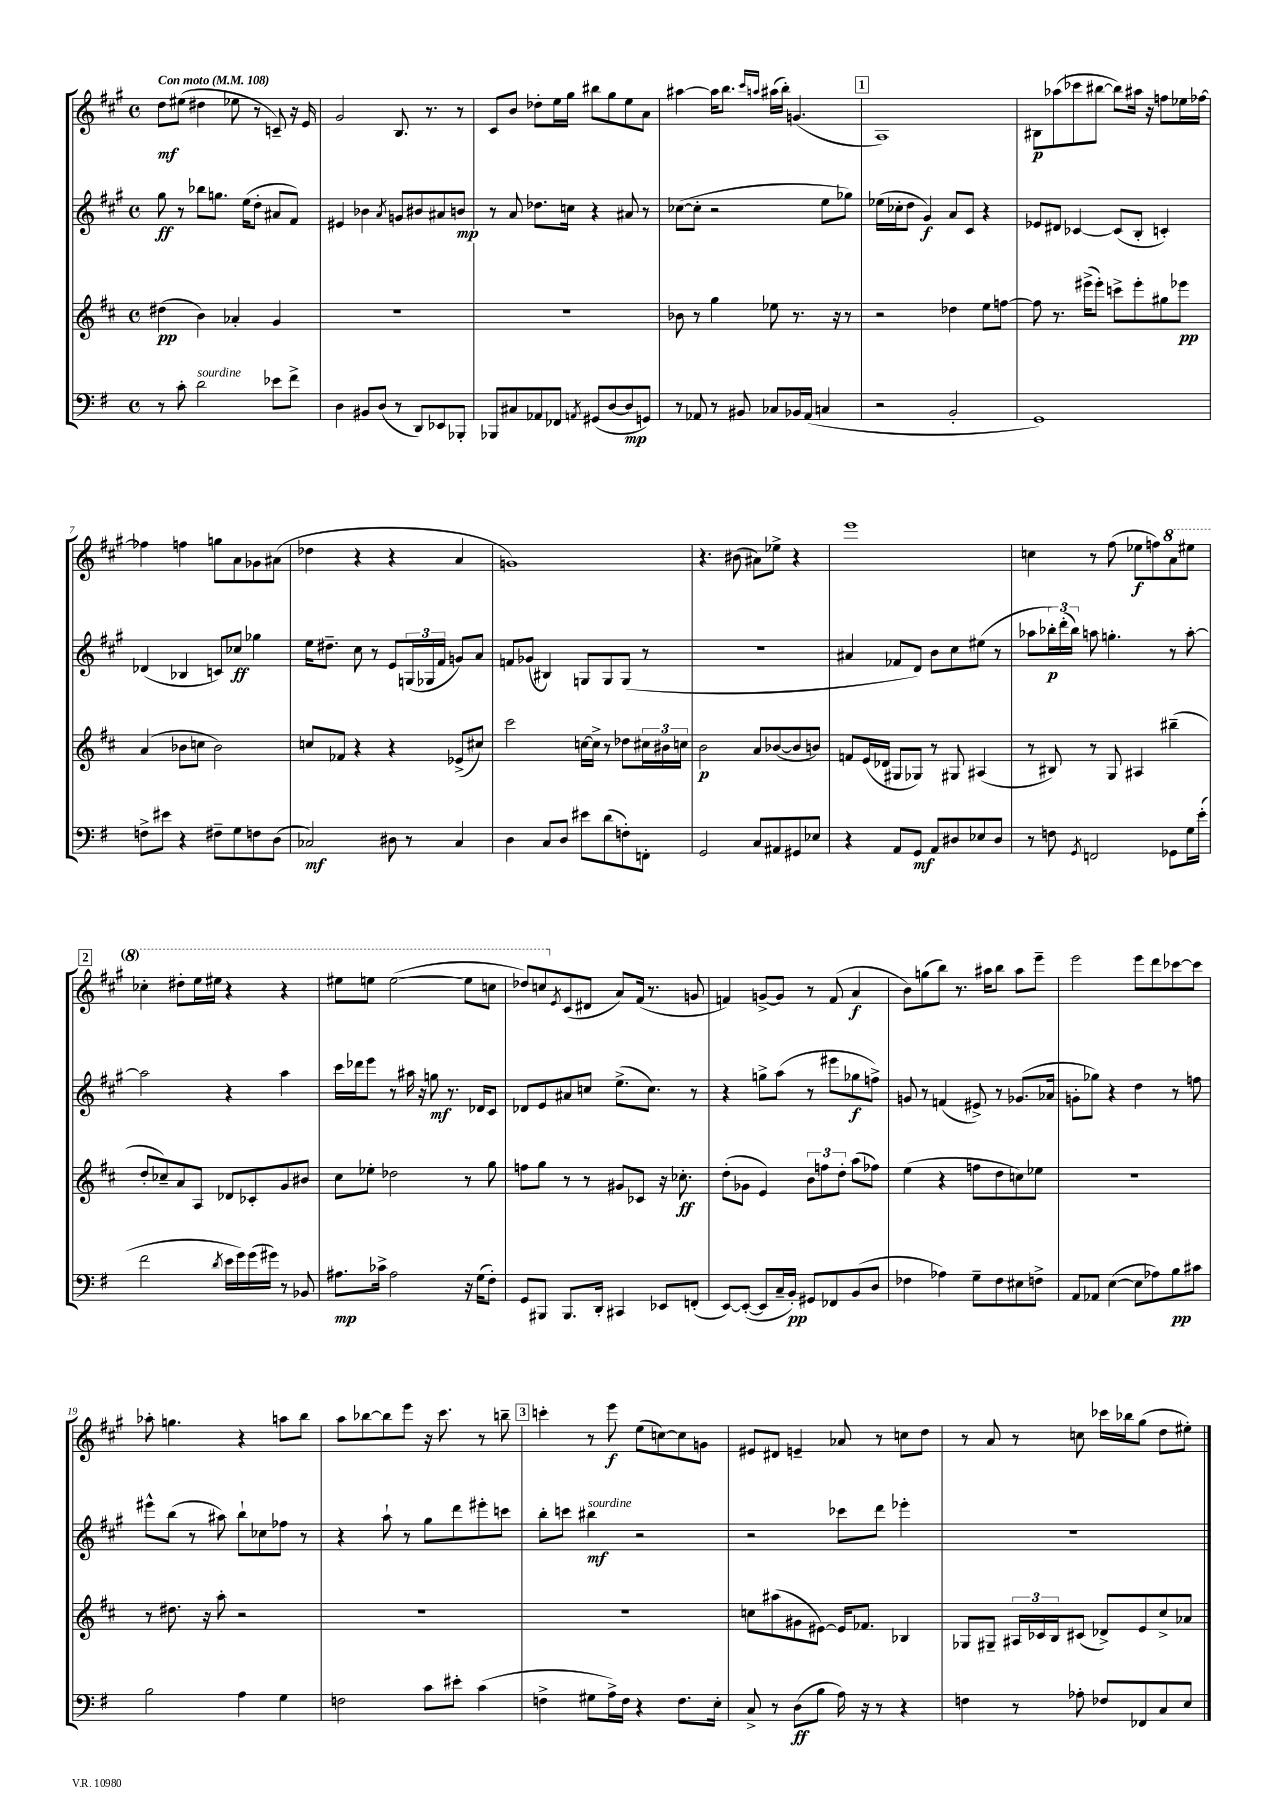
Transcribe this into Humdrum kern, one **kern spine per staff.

**kern	**dynam	**kern	**dynam	**kern	**dynam	**kern	**dynam
*part4	*part4	*part3	*part3	*part2	*part2	*part1	*part1
*staff4	*staff4	*staff3	*staff3	*staff2	*staff2	*staff1	*staff1
*clefF4	*	*clefG2	*	*clefG2	*	*clefG2	*
*k[f#]	*	*k[f#c#]	*	*k[f#c#g#]	*	*k[f#c#g#]	*
*M4/4	*	*M4/4	*	*M4/4	*	*M4/4	*
*met(c)	*	*met(c)	*	*met(c)	*	*met(c)	*
*MM108	*	*MM108	*	*MM108	*	*MM108	*
=1	=1	=1	=1	=1	=1	=1	=1
!	!	!	!	!	!	!LO:TX:a:B:t=Con moto	!
8r	.	(4dd#X\	pp	8gg#\	ff	8dd\L	mf
8c'\	.	.	.	8r	.	(8ee#X\J	.
!LO:TX:a:i:t=sourdine	!	!	!	!	!	!	!
2d\	.	4b\)	.	8bb-X\L	.	4dd#X\	.
.	.	.	.	8.ggn\J	.	.	.
.	.	4a-X'/	.	.	.	8ee-X\	.
.	.	.	.	(16ee\KL	.	.	.
.	.	.	.	8dd'\J	.	8r	.
8e-X\L	.	4g/	.	8a#X/L	.	8cn~/)	.
8f#^\J	.	.	.	8f#/J)	.	16r	.
.	.	.	.	.	.	16e/	.
=2	=2	=2	=2	=2	=2	=2	=2
4D\	.	1r	.	4e#X/	.	2g#/	.
8BB#X/L	.	.	.	4b-X\	.	.	.
(8D/J	.	.	.	.	.	.	.
.	.	.	.	8qa/	.	.	.
8r	.	.	.	8gn/L	.	8.B/	.
8DD/L)	.	.	.	8b#X/	.	.	.
.	.	.	.	.	.	8.r	.
8EE-X/	.	.	.	8a#X/	.	.	.
8BBB-X'/J	.	.	.	8bn/J	mp	8r	.
=3	=3	=3	=3	=3	=3	=3	=3
8BBB-X/L	.	1r	.	8r	.	8c#/L	.
8C#X/	.	.	.	8a/	.	8b/J	.
8AA-X/	.	.	.	8.dd-X\L	.	8dd-X'\L	.
8FF-X/J	.	.	.	.	.	16ee\L	.
.	.	.	.	16ccn\Jk	.	16gg#\JJ	.
8qAAn/	.	.	.	.	.	.	.
(8GG#X/L	.	.	.	4r	.	8bb#X\L	.
[8D/	.	.	.	.	.	8gg#\	.
8D/]	mp	.	.	8a#X/	.	8ee\	.
8GGn/J)	.	.	.	8r	.	8a\J	.
=4	=4	=4	=4	=4	=4	=4	=4
8r	.	8b-X\	.	([8cc-X\L	.	[4aa#X\	.
8AA-X/	.	8r	.	8cc-'\J]	.	.	.
8r	.	4gg\	.	2r	.	16aa#\KL]	.
.	.	.	.	.	.	8.bb\J	.
8BB#X/	.	.	.	.	.	.	.
.	.	.	.	.	.	16qqccc#/LL	.
.	.	.	.	.	.	16qqaan/JJ	.
8C-X/L	.	8ee-X\	.	.	.	(16aa#X\LL	.
.	.	.	.	.	.	16bb'\JJ)	.
16BB-X/L	.	8.r	.	.	.	(4.gn/	.
(16AA-/JJ	.	.	.	.	.	.	.
4Cn/	.	.	.	8ee\L	.	.	.
.	.	16r	.	.	.	.	.
.	.	8r	.	8gg-X\J)	.	.	.
!!LO:REH:place=s1:t=1
=5	=5	=5	=5	=5	=5	=5	=5
2r	.	2r	.	(16ee-X\LL	.	1A)	.
.	.	.	.	16cc-X'\J	.	.	.
.	.	.	.	8dd\J	.	.	.
.	.	.	.	4g#/)	f	.	.
2BB'/	.	4dd-X\	.	8a/L	.	.	.
.	.	.	.	8c#/J	.	.	.
.	.	8ee\L	.	4r	.	.	.
.	.	[8ffn\J	.	.	.	.	.
=6	=6	=6	=6	=6	=6	=6	=6
1GG)	.	8ff\]	.	8e-X/L	.	8B#X\L	p
.	.	8.r	.	8d#X/J	.	(8aa-X\	.
.	.	.	.	[4c-X/	.	8ccc-X\	.
.	.	(16eee#X^\KL	.	.	.	.	.
.	.	8eee#'\J)	.	.	.	[8bb#X\J	.
.	.	8cccn^\L	.	(8c-/L]	.	8bb#\L])	.
.	.	8eee#'\	.	8B'/J	.	16aa#X\Jk	.
.	.	.	.	.	.	16r	.
.	.	8gg#X\	.	4cn'/)	.	8ffn\L	.
.	.	8eee-X\J	pp	.	.	16ee-X\L	.
.	.	.	.	.	.	[16ff-X\JJ	.
!!LO:LB:g=z
=7	=7	=7	=7	=7	=7	=7	=7
8Fn^\L	.	(4a/	.	(4d-X/	.	4ff-X\]	.
8e#X\J	.	.	.	.	.	.	.
4r	.	8b-X\L	.	4B-X/	.	4ffn\	.
.	.	8ccn\J	.	.	.	.	.
8F#X~\L	.	2b-\)	.	8cn/L)	.	8ggn\L	.
8G\	.	.	.	8cc-X/J	ff	8a\	.
8Fn\	.	.	.	4gg-X\	.	8g-X\	.
(8D\J	.	.	.	.	.	(8a#X\J	.
=8	=8	=8	=8	=8	=8	=8	=8
2C-X/)	mf	8ccn/L	.	16ee\KL	.	4dd-X\	.
.	.	.	.	8.dd#X~\J	.	.	.
.	.	8f-X/J	.	.	.	.	.
.	.	4r	.	8cc#\	.	4r	.
.	.	.	.	8r	.	.	.
8D#X\	.	4r	.	8e/L	.	4r	.
8r	.	.	.	(24Gn/L	.	.	.
.	.	.	.	24G-X/	.	.	.
.	.	.	.	24f#/JJ	.	.	.
4C-/	.	(8e-X^/L	.	8gn/L)	.	4a/	.
.	.	8cc#X/J)	.	8a/J	.	.	.
=9	=9	=9	=9	=9	=9	=9	=9
4D\	.	2ccc#\	.	8fn/L	.	1gn)	.
.	.	.	.	(8g-X/J	.	.	.
8C/L	.	.	.	4B#X/)	.	.	.
8D/J	.	.	.	.	.	.	.
8e#X\L	.	[16ccn\LL	.	8Gn/L	.	.	.
.	.	16cc^\JJ]	.	.	.	.	.
(8d\	.	8r	.	8G/	.	.	.
8Fn'\)	.	8dd-X\L	.	(8G/J	.	.	.
8FFn'\J	.	24cc#X\L	.	8r	.	.	.
.	.	24b#X\	.	.	.	.	.
.	.	24ccn\JJ	.	.	.	.	.
=10	=10	=10	=10	=10	=10	=10	=10
2GG/	.	2b\	p	1r	.	4.r	.
.	.	.	.	.	.	(8b#X\	.
8C/L	.	8a/L	.	.	.	8a#X\L)	.
8AA#X/	.	([8b-X/	.	.	.	8ee-X^\J	.
8GG#X/	.	8b-/]	.	.	.	4r	.
8E-X/J	.	8bn/J)	.	.	.	.	.
=11	=11	=11	=11	=11	=11	=11	=11
4r	.	8fn/L	.	4a#X/	.	1eee	.
.	.	(16e/L	.	.	.	.	.
.	.	16d-X/JJ	.	.	.	.	.
8AA/L	.	8G#X/L	.	8f-X/L	.	.	.
8GG/J	mf	8G-X/J)	.	8d/J)	.	.	.
8AA/L	.	8r	.	8b\L	.	.	.
8D#X/	.	8G#X/	.	8cc#\	.	.	.
8E-X/	.	(4A#X/	.	(8ee#X\J	.	.	.
8D#/J	.	.	.	8r	.	.	.
=12	=12	=12	=12	=12	=12	=12	=12
8r	.	8r	.	8aa-X\L	.	4ccn\	.
8Fn\	.	8B#X/)	.	24bb-X'\L)	p	.	.
.	.	.	.	(24ddd'\	.	.	.
.	.	.	.	24bb-\JJ)	.	.	.
8qGG/	.	.	.	.	.	.	.
2FFn/	.	8r	.	8aan\	.	8r	.
.	.	8G/	.	4.ggn'\	.	(8ff#\	.
.	.	4A#X/	.	.	.	8ee-X\L	f
.	.	.	.	.	.	8ffn\)	.
*	*	*	*	*	*	*8va	*
8GG-X\L	.	(4bb#X~\	.	8r	.	8aa\	.
16G\L	.	.	.	[8aa'\	.	8eee#X\J	.
(16e'\JJ	.	.	.	.	.	.	.
!!LO:LB:g=z
!!LO:REH:place=s1:t=2
=13	=13	=13	=13	=13	=13	=13	=13
2f#\	.	8dd'/L	.	2aa\]	.	4ccc-X'\	.
.	.	8cc-X~/)	.	.	.	.	.
.	.	8a/	.	.	.	8ddd#X'\L	.
.	.	8A/J	.	.	.	16eee\L	.
.	.	.	.	.	.	16eee#X\JJ	.
8qd/	.	.	.	.	.	.	.
16e\LL	.	8d-X/L	.	4r	.	4r	.
16g\)	.	.	.	.	.	.	.
(16g\	.	8c-X'/	.	.	.	.	.
16g#X\JJ)	.	.	.	.	.	.	.
8r	.	8g/	.	4aa\	.	4r	.
8BB-X/	.	8b#X/J	.	.	.	.	.
=14	=14	=14	=14	=14	=14	=14	=14
8.A#X\L	mp	8cc#\L	.	16ccc#\LL	.	8eee#X\L	.
.	.	.	.	16ddd-X\J	.	.	.
.	.	8ee-X'\J	.	8eee\J	.	8eeen\J	.
16c-X^\Jk	.	.	.	.	.	.	.
2A#\	.	2dd-X\	.	8r	.	([2eee\	.
.	.	.	.	16aa#X\	.	.	.
.	.	.	.	16r	.	.	.
.	.	.	.	8ggn\	mf	.	.
.	.	.	.	8.r	.	.	.
16r	.	8r	.	.	.	8eee\L]	.
(16G\KL	.	.	.	16d-X/KL	.	.	.
8F#'\J)	.	8gg\	.	8c#/J	.	8cccn\J	.
=15	=15	=15	=15	=15	=15	=15	=15
8GG/L	.	8ffn\L	.	8d-X/L	.	8ddd-X/L)	.
8BBB#X/J	.	8gg\J	.	8e/	.	8cccn/	.
*	*	*	*	*	*	*X8va	*
.	.	.	.	.	.	8qe/	.
8.BBB#/L	.	8r	.	8a#X/	.	(8c#/	.
.	.	8r	.	8ccn/J	.	8d#X/J	.
16DD'/Jk	.	.	.	.	.	.	.
4CC#X/	.	8g#X/L	.	(8.ee^\L	.	8a/L)	.
.	.	8c-X/J	.	.	.	(16f#/Jk	.
.	.	.	.	8.cc\J)	.	8.r	.
8EE-X/L	.	16r	.	.	.	.	.
.	.	8.cc-X'\	ff	.	.	.	.
(8FFn'/J	.	.	.	8r	.	8gn/	.
=16	=16	=16	=16	=16	=16	=16	=16
[8EE/L)	.	(8dd'\L	.	4r	.	4fn/)	.
(8EE'/J_	.	8g-X\J	.	.	.	.	.
8EE/L]	.	4e/)	.	8ggn^\L	.	[8gn^/L	.
16C~/L	.	.	.	(8aa\J	.	8g/J]	.
16BB'/JJ)	pp	.	.	.	.	.	.
8GG#X/L	.	12b\L	.	8r	.	8r	.
.	.	12ffn\	.	.	.	.	.
8FF-X/	.	.	.	8eee#X\L	.	(8f/	.
.	.	12dd'\J	.	.	.	.	.
(8BB/	.	(8aa\L	.	8gg-X\	f	4a/	f
8D/J	.	8ff-X\J)	.	8ffn^\J)	.	.	.
=17	=17	=17	=17	=17	=17	=17	=17
4F-X\	.	(4ee\	.	8gn/	.	8b\L)	.
.	.	.	.	8r	.	(8ggn\	.
4A-X\)	.	4r	.	(4fn/	.	8bb\J)	.
.	.	.	.	.	.	8.r	.
8G~\L	.	8ffn\L	.	8e#X^/)	.	.	.
.	.	.	.	.	.	16aa#X\KL	.
8F-\	.	8dd\	.	8r	.	8bb\J	.
8E#X\	.	8ccn\)	.	(8.g-X/L	.	8aa#\L	.
8Fn^\J	.	8ee-X\J	.	.	.	8eee~\J	.
.	.	.	.	16a-X/Jk	.	.	.
=18	=18	=18	=18	=18	=18	=18	=18
8AA/L	.	1r	.	8gn'\L	.	2eee\	.
8AA-X/J	.	.	.	8gg-X\J)	.	.	.
([4E\	.	.	.	4r	.	.	.
8E\L]	.	.	.	4dd\	.	8eee\L	.
8A-X\)	.	.	.	.	.	8ddd\	.
8B\	pp	.	.	8r	.	[8ccc-X\	.
8c#X\J	.	.	.	8ffn\	.	8ccc-\J]	.
!!LO:LB:g=z
=19	=19	=19	=19	=19	=19	=19	=19
2B\	.	8r	.	8eee#X^^\L	.	8aa-X'\	.
.	.	8.dd#X\	.	(8bb\J	.	4.ggn\	.
.	.	.	.	8r	.	.	.
.	.	16r	.	.	.	.	.
.	.	8aa'\	.	8aa#X\)	.	.	.
4A\	.	2r	.	8bb`\L	.	4r	.
.	.	.	.	8cc-X\	.	.	.
4G\	.	.	.	8ff-X\J	.	8aan\L	.
.	.	.	.	8r	.	8bb\J	.
=20	=20	=20	=20	=20	=20	=20	=20
2Fn\	.	1r	.	4r	.	8aa\L	.
.	.	.	.	.	.	[8bb-X\	.
.	.	.	.	8aa`\	.	8bb-\]	.
.	.	.	.	8r	.	8eee\J	.
8c\L	.	.	.	8gg#\L	.	16r	.
.	.	.	.	.	.	8.ccc#\	.
8e#X'\J	.	.	.	8ddd\	.	.	.
(4c\	.	.	.	8eee#X'\	.	8r	.
.	.	.	.	8cccn\J	.	8bbn~\	.
!!LO:REH:place=s1:t=3
=21	=21	=21	=21	=21	=21	=21	=21
4Fn^\	.	1r	.	8bb'\L	.	4cccn'\	.
.	.	.	.	8cccn\J	.	.	.
!	!	!	!	!LO:TX:a:i:t=sourdine	!	!	!
8G#X\L	.	.	.	4bb#X\	mf	8r	.
16A^\L)	.	.	.	.	.	8eee\	f
16F\JJ	.	.	.	.	.	.	.
4r	.	.	.	2r	.	(8ee\L	.
.	.	.	.	.	.	[8ccn\)	.
8.F\L	.	.	.	.	.	8cc\]	.
.	.	.	.	.	.	8gn\J	.
16E'\Jk	.	.	.	.	.	.	.
=22	=22	=22	=22	=22	=22	=22	=22
8C^/	.	8ccn\L	.	2r	.	8e#X/L	.
8r	.	(8aa#X\	.	.	.	8d#X/J	.
(8D\L	ff	8g#X\	.	.	.	4en~/	.
8B\J	.	[8e#X\J)	.	.	.	.	.
16A\)	.	16e#/KL]	.	8ccc-X\L	.	8a-X/	.
16r	.	8.f-X/J	.	.	.	.	.
8r	.	.	.	8ddd\J	.	8r	.
4r	.	4B-X/	.	4eee-X'\	.	8ccn\L	.
.	.	.	.	.	.	8dd\J	.
=23	=23	=23	=23	=23	=23	=23	=23
4Fn\	.	8G-X/L	.	1r	.	8r	.
.	.	8G#X~/J	.	.	.	8a/	.
8r	.	24A#X/LL	.	.	.	8r	.
.	.	24c-X/	.	.	.	.	.
.	.	24B/J	.	.	.	.	.
8A-X'\	.	(8c#X/J	.	.	.	8ccn\	.
8F-X/L	.	8d-X^/L)	.	.	.	16ccc-X\LL	.
.	.	.	.	.	.	16bb-X\J	.
8FF-X/	.	8e/	.	.	.	(8gg#\J	.
8C/	.	8cc#^/	.	.	.	8dd\L	.
8E/J	.	8a-X/J	.	.	.	8ee#X'\J)	.
==	==	==	==	==	==	==	==
*-	*-	*-	*-	*-	*-	*-	*-
